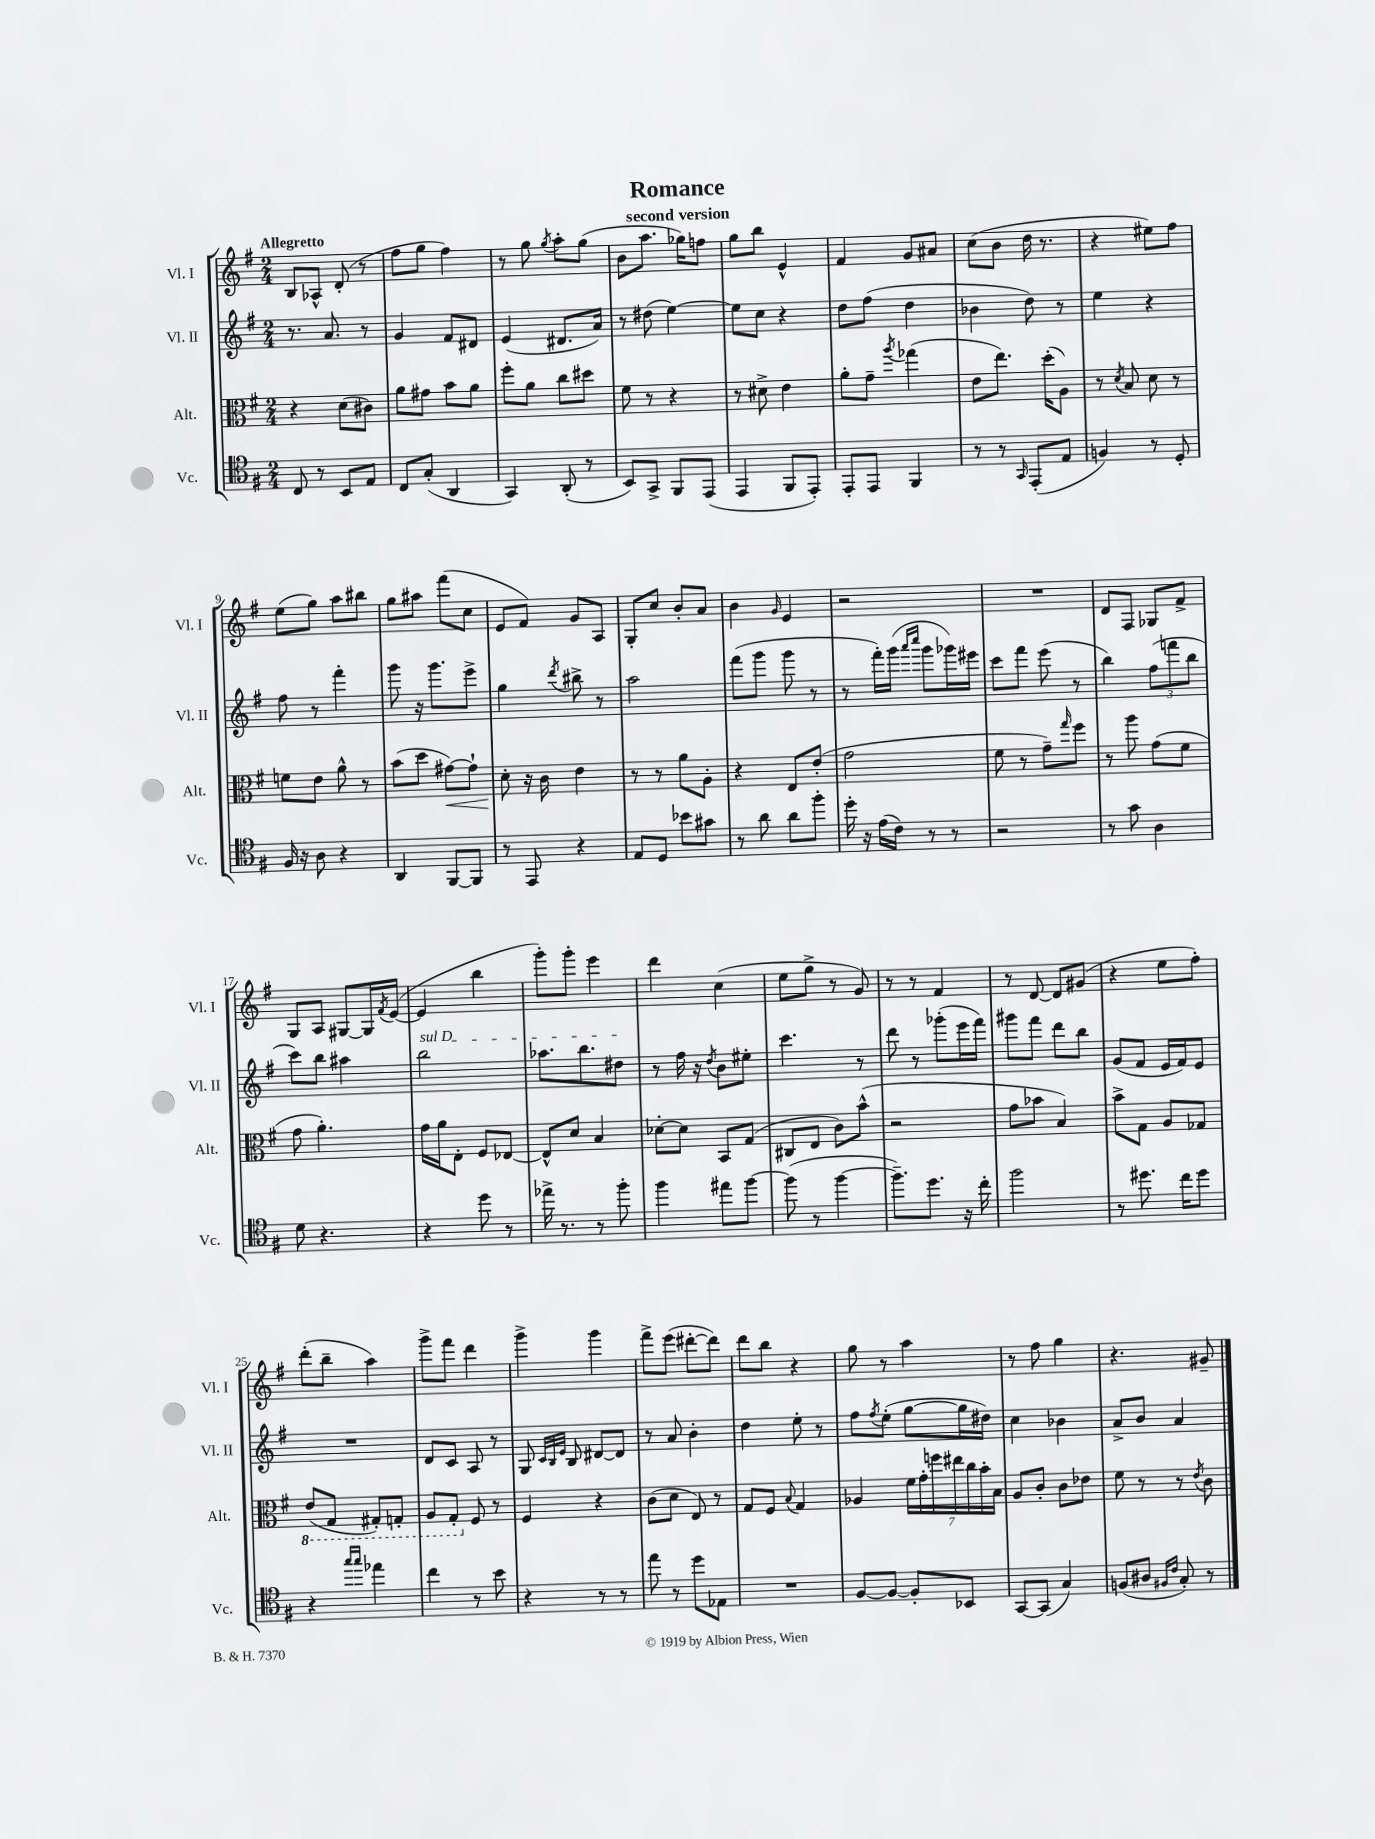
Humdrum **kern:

**kern	**kern	**kern	**kern
*staff4	*staff3	*staff2	*staff1
*clefC4	*clefC3	*clefG2	*clefG2
*k[f#]	*k[f#]	*k[f#]	*k[f#]
*M2/4	*M2/4	*M2/4	*M2/4
8C/	4r	8.r	8B/L
8r	.	.	8A-^^/J
.	.	8.a/	.
8BB/L	(8d\L	.	(8d'/
8E/J	8c#\J)	8r	8r
=	=	=	=
8C/L	8a\L	4g/	8ff#\L
(8G'/J	8g#\J	.	8gg\J
4AA/	8b\L	8f#/L	4ff#\)
.	8a\J	8d#/J	.
=	=	=	=
4GG/)	8ff#'\L	(4e/	8r
.	8a\J	.	8gg\
.	.	.	8qgg/
(8AA'/	8cc\L	8.d#/L	8aa'\L
8r	8dd#\J	.	(8gg\J
.	.	16a/Jk)	.
=	=	=	=
8BB/L)	8f#\	8r	8b\L
8GG^/J	8r	(8dd#\	8.aa\J
8FF#/L	4r	[4ee\)	.
.	.	.	16gg-\LK)
(8EE/J	.	.	8ff\J
=	=	=	=
4EE/	8r	8ee\]L	8gg\L
.	8d#^\	8cc\J	8bb\J
8FF#/L	4e\	4r	4e^^/
8EE'/J)	.	.	.
=	=	=	=
8EE'/L	8a'\L	8dd\L	4f#/
8EE/J	8g~\J	(8ff#\J	.
.	8qaa/	.	.
4FF#/	(4gg-\	4dd\	8g/L
.	.	.	8a#/J
=	=	=	=
8r	8e\L	4b-\	(8cc\L
8r	8.ee\J)	.	8b\J
16qqGG/	.	.	.
(8EE'/L	.	8dd\)	16dd\
.	(16dd'\LK	.	8.r
8E/J	8A\J)	8r	.
=	=	=	=
4F/)	8r	4ee\	4r
.	8qd/	.	.
.	8B/	.	.
8r	8d\	4r	8ee#\L)
8D'/	8r	.	8ff#\J
=	=	=	=
16F#/	8f\L	8ff#\	(8ee\L
16r	.	.	.
8A\	8e\J	8r	8gg\J)
4r	8a^^\	4fff#'\	8aa\L
.	8r	.	8bb#\J
=	=	=	=
4AA/	(8b\L	8ggg\	8gg\L
.	8dd\J	16r	8aa#\J
.	.	8.ggg\L	.
[8FF#/L	[8g#\L)	.	(8fff#\L
8FF#/]J	8g#`\]J	8eee^\J	8cc\J
=	=	=	=
8r	8d'\	4gg\	8e/L
8EE/	16r	.	8f#/J)
.	16c\	.	.
.	.	8qddd/	.
4r	4e\	8bb#^\	8g/L
.	.	8r	8A/J
=	=	=	=
8E/L	8r	2aa\	8G'/L
8D/J	8r	.	8cc/J
8b-\L	8a\L	.	8b'/L
8g#\J	8A'\J	.	8a/J
=	=	=	=
8r	4r	(8fff#\L	4b\
8a\	.	8ggg\J	.
.	.	.	16qqg/
8a\L	8E/L	8ggg\	4e/
8ff#'\J	(8e'/J	8r	.
=	=	=	=
16dd'\	2g\	8r	2r
16r	.	.	.
(16e\LL	.	16fff#'\LL)	.
16c\JJ)	.	(16ggg\JJ	.
.	.	16qqaaa/LL	.
.	.	16qqcccc/JJ	.
8r	.	8ggg\L	.
8r	.	16ggg-\L)	.
.	.	16eee#\JJ	.
=	=	=	=
2r	8f#\	8ccc\L	2r
.	8r	8fff#\J	.
.	8g~\L)	(8eee\	.
.	16qqgg/	.	.
.	8ff#\J	8r	.
=	=	=	=
8r	8r	4bb\)	8d/L
8g\	8aa\	.	8F#/J
4A\	(8g\L	(12ff#\L	8G-/L
.	.	12fff\	.
.	8f#\J	.	8f#^/J
.	.	12bb\J	.
=	=	=	=
8d\	8g\	8ccc\L)	8G/L
4.r	4.a'\)	8bb\J	8A/J
.	.	4aa#\	[8G#/L
.	.	.	16G#/]L
.	.	.	8qf#/
.	.	.	([16e/JJ
=	=	=	=
4r	16g\LL	2bb\	4e/]
.	16a\J	.	.
.	8E'\J	.	.
8dd\	8F#/L	.	4bb\
8r	[8E-/J	.	.
=	=	=	=
16ee-^\	8E-^^/]L	8.aa-\L	8ggg'\L)
8.r	.	.	.
.	8d/J	.	8ggg'\J
.	.	8.bb\	.
8r	4B/	.	4eee\
8ff#'\	.	8dd#\J	.
=	=	=	=
4ff#\	[8d-'\L	8r	4ddd\
.	8d-\]J	16ff#\	.
.	.	16r	.
.	.	8qdd/	.
8ee#\L	8BB/L	8b\L	(4cc\
[8ff#\J	(8G/J	8ee#'\J	.
=	=	=	=
(8ff#\]	8C#/L	4.ccc\	8ee\L
8r	8E/J	.	8gg^\J
[4ff#\	8c\L)	.	8r
.	(8b^^\J	8r	8g/)
=	=	=	=
8.ff#~\]L)	2r	8ddd\	8r
.	.	8r	8r
8.dd\J	.	.	.
.	.	(8ggg-'\L	4f#/
16r	.	16eee\L	.
16cc'\	.	16fff#\JJ)	.
=	=	=	=
2ff#\	8g\L	8ggg#\L	8r
.	8b-\J	8fff#\J	[8d/
.	4B/)	8ddd\L	8d/]L
.	.	8bb\J	(8g#/J
=	=	=	=
8r	8b^\L	(8g/L	4r
8.dd#\	8G\J	8f#/J	.
.	8A/L	16e/LL	8ee\L
16cc\LK	.	16f#/J)	.
8dd#\J	8G-/J	8e/J	8ff#'\J)
=	=	=	=
4r	(8E/L	2r	(8ddd'\L
.	8GG/J	.	8bb~\J
16qqgg/LL	.	.	.
16qqgg/JJ	.	.	.
4ee-\	8GG#'/L)	.	4aa\)
.	8GG'/J	.	.
=	=	=	=
4cc\	8AA/L	8d/L	8ggg^\L
.	8GG'/J	8c/J	8fff#\J
8r	8F#/	8A/	4ddd\
8b\	8r	8r	.
=	=	=	=
4r	4F#/	8G/	4ggg^\
.	.	32qqc/LLL	.
.	.	32qqB/	.
.	.	32qqe/JJJ	.
.	.	8B/	.
8r	4r	[8d#/L	4ggg\
8r	.	8d#/]J	.
=	=	=	=
8ee\	(8c\L	8r	8fff#^\L
8r	8d\J	8a/	(8eee\J
8dd\L	8E/)	4b'\	[8ddd#'\L
8E-\J	8r	.	8ddd#\]J)
=	=	=	=
2r	8G/L	4dd\	8ddd\L
.	8F#/J	.	8bb\J
.	8qqB/	.	.
.	4G/	8ee'\	4r
.	.	8r	.
=	=	=	=
[8F#/L	4A-/	8ff#\L	8gg\
.	.	8qff#/	.
8F#/_J	.	(8ee'\J	8r
8F#'/]L	28f#\LL	[8gg\L	4aa\
.	28g'\	.	.
.	28ff\	.	.
.	28ee#\	.	.
8BB-/J	.	16gg\]L	.
.	28cc\	.	.
.	28b'\	.	.
.	.	16dd#\JJ)	.
.	28B\JJ	.	.
=	=	=	=
[8GG/L	8A/L	4cc\	8r
(8GG/]J	8c'/J	.	8ff#\
4G/)	8c\L	4b-\	4gg\
.	8e-\J	.	.
=	=	=	=
(8F/L	8f#\	8a^/L	4.r
8A#/J	8r	8b/J	.
16qqF#/LL	.	.	.
16qqc/JJ	.	.	.
8G'/)	8r	4a/	.
.	8qe/	.	.
8r	8c\	.	8g#~/
==	==	==	==
*-	*-	*-	*-
